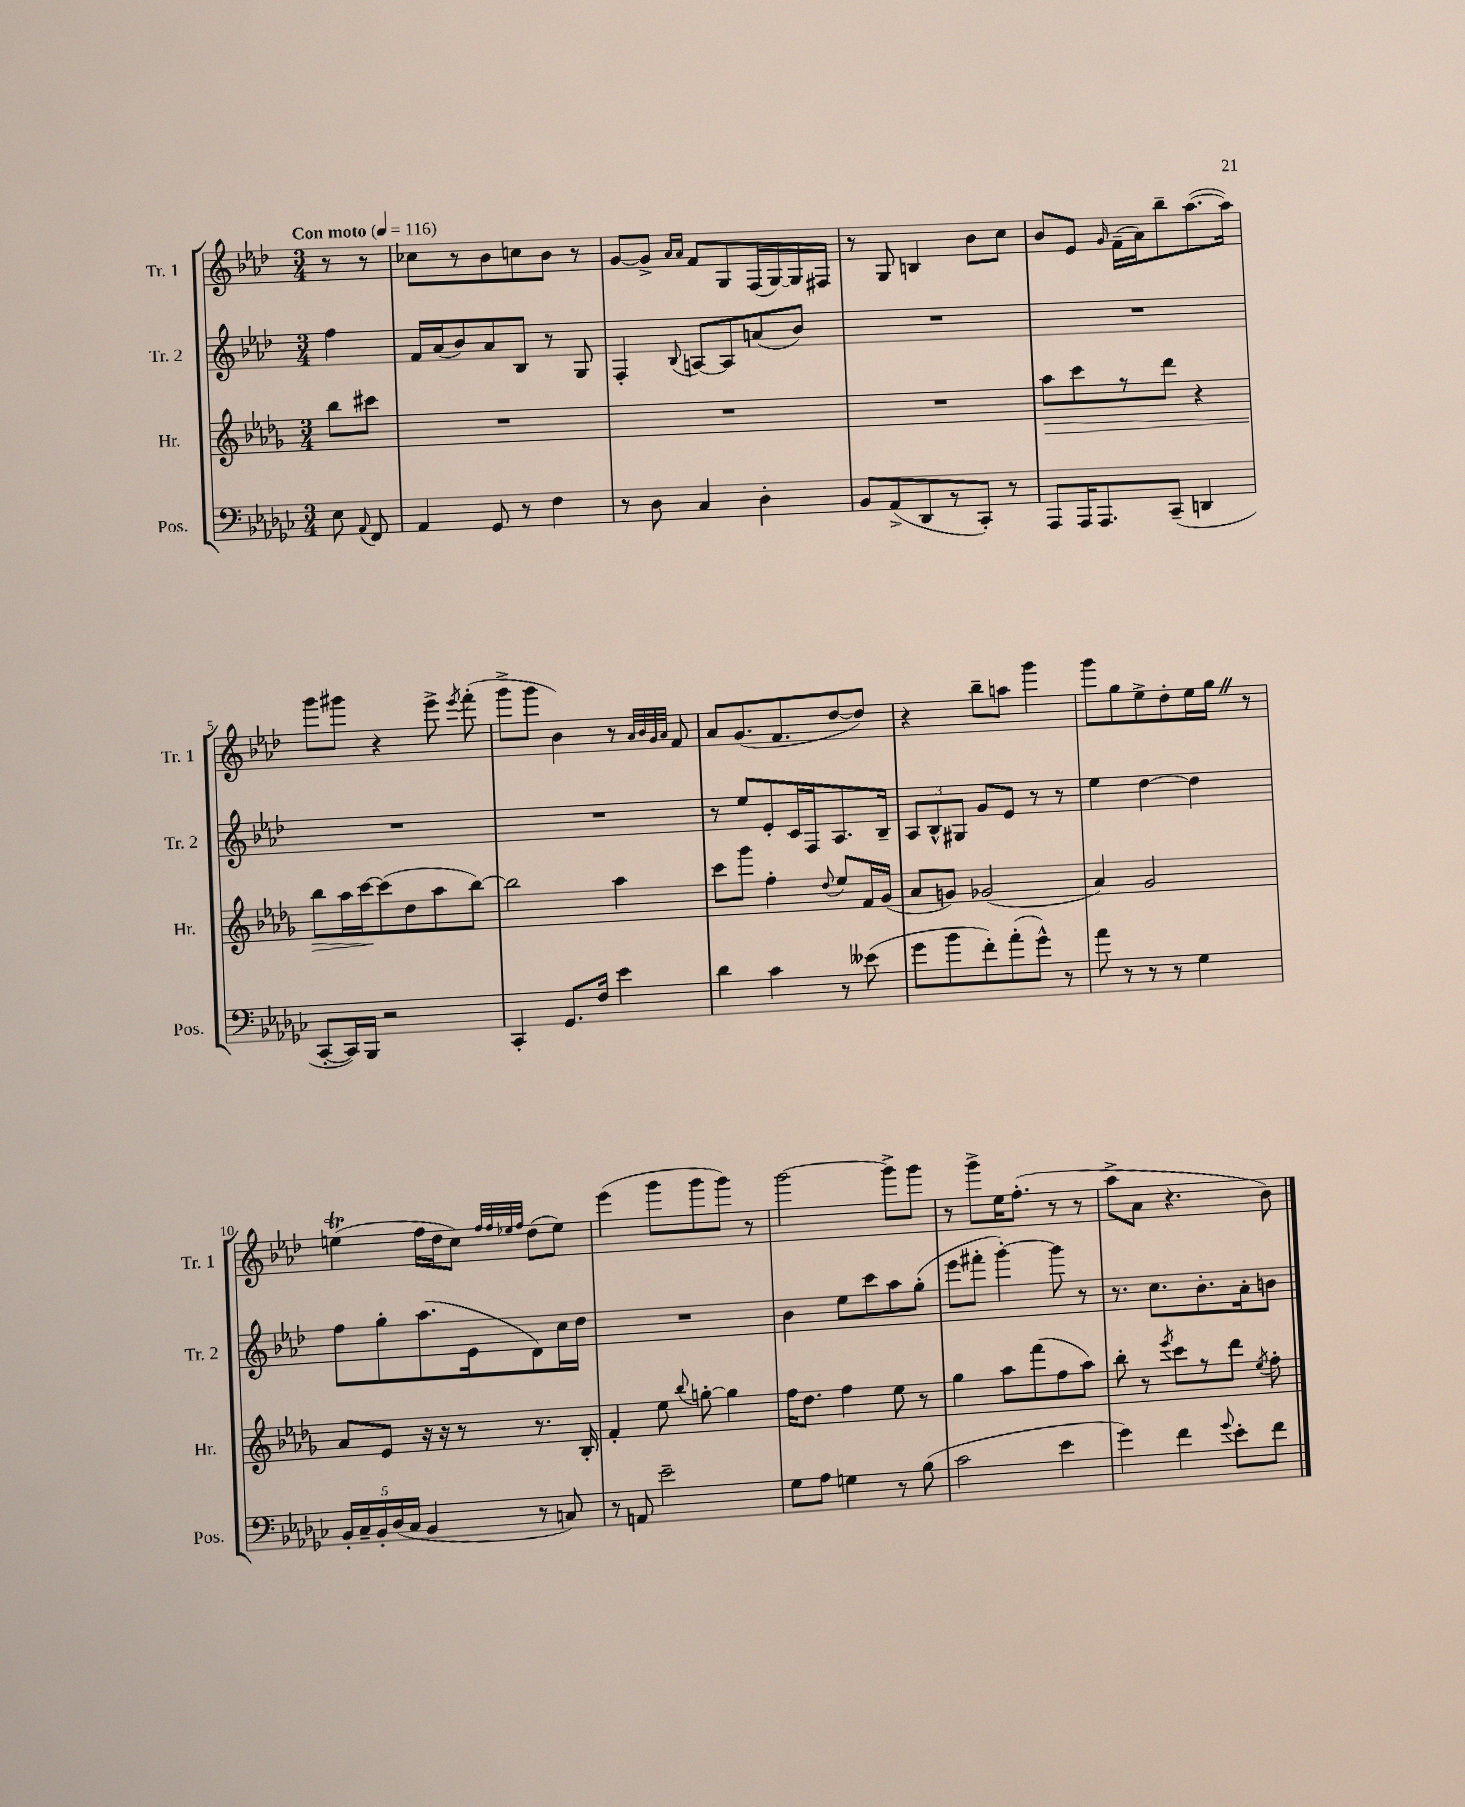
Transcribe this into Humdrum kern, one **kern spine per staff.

**kern	**kern	**dynam	**kern	**kern
*part4	*part3	*part3	*part2	*part1
*staff4	*staff3	*staff3	*staff2	*staff1
*I"Pos.	*I"Hr.	*	*I"Tr. 2	*I"Tr. 1
*I'Pos.	*I'Hr.	*	*I'Tr. 2	*I'Tr. 1
*clefF4	*clefG2	*	*clefG2	*clefG2
*k[b-e-a-d-g-c-]	*k[b-e-a-d-g-]	*	*k[b-e-a-d-]	*k[b-e-a-d-]
*M3/4	*M3/4	*	*M3/4	*M3/4
*MM116	*MM116	*	*MM116	*MM116
=	=	=	=	=
!	!	!	!	!LO:TX:a:B:t=Con moto
8E-\	8bb-\L	.	4ff\	8r
8qqAA-/	.	.	.	.
8FF/	8ccc#X\J	.	.	8r
=1	=1	=1	=1	=1
4AA-/	2.r	.	16f/LL	8cc-X\L
.	.	.	(16a-/J	.
.	.	.	8b-/)	8r
8GG-/	.	.	8a-/	8b-\
8r	.	.	8B-/J	8ccn\
4F\	.	.	8r	8b-\J
.	.	.	8G/	8r
=2	=2	=2	=2	=2
8r	2.r	.	4F'/	[8g/L
8D-\	.	.	.	8g^/J]
.	.	.	.	16qqa-/LL
.	.	.	8qqB-/	16qqa-/JJ
4C-/	.	.	[8An/L	8f/L
.	.	.	8A/]	8G/
4D-'\	.	.	(8an/	(16F/L
.	.	.	.	[16G/)
.	.	.	8b-/J)	16G/]
.	.	.	.	16F#X/JJ
=3	=3	=3	=3	=3
8BB-/L	2.r	.	2.r	8r
(8AA-^/	.	.	.	8G/
8DD-/	.	.	.	4Bn/
8r	.	.	.	.
8CC-'/J)	.	.	.	8b-\L
8r	.	.	.	8cc\J
=4	=4	=4	=4	=4
!	!	!LO:HP:b	!	!
8AAA-/L	8aa-\L	>	2.r	8b-/L
16AAA-/K	8ccc\	.	.	8e-/J
8.AAA-/	.	.	.	.
.	.	.	.	16qqg/
.	8r	.	.	(16f~\LL
.	.	.	.	16a-\J)
(8CC-~/J	8ddd-\J	.	.	8bb-~\
4DDn/	4r	.	.	([8.aa-\
.	.	.	.	16aa-\Jk])
!!LO:LB:g=z
=5	=5	=5	=5	=5
[8CC-'/L	8bb-\L	.	2.r	8ggg\L
16CC-/L])	16aa-\L	.	.	8ggg#X\J
16BBB-/JJ	[16ccc\J	.	.	.
2r	(8ccc\]	]	.	4r
.	8dd-\	.	.	.
.	8aa-\	.	.	8eee-^\
.	.	.	.	8qeee-/
.	[8bb-\J)	.	.	(8fff'\
=6	=6	=6	=6	=6
4CC-'/	2bb-\]	.	2.r	8ggg^\L
.	.	.	.	8ggg\J
8.GG-/L	.	.	.	4b-\)
16F/Jk	.	.	.	.
4e-\	4aa-\	.	.	8r
.	.	.	.	32qqa-/LLL
.	.	.	.	32qqb-/
.	.	.	.	32qqg/
.	.	.	.	32qqa-/JJJ
.	.	.	.	8f/
=7	=7	=7	=7	=7
4d-\	8ccc\L	.	8r	8a-/L
.	8ggg-\J	.	8ee-/L	(8.g/
4c-\	4ff'\	.	8e-'/	.
.	.	.	.	8.f/
.	.	.	16c/L	.
.	.	.	16F/J	.
.	8qqdd-/	.	.	.
8r	8ee-/L	.	8.A-/	[8dd-/
(8e--X\	16f/L	.	.	8dd-/J])
.	(16g-/JJ	.	16B-~/Jk	.
=8	=8	=8	=8	=8
8g-\L	8a-/L	.	12A-/L	4r
.	.	.	12B-^^/	.
8b-\	8gn/J)	.	.	.
.	.	.	12G#X/J	.
8f'\)	(2g-X/	.	8g/L	8bb-~\L
(8a-'\	.	.	8e-/J	8aan\J
8g-^^\J)	.	.	8r	4ggg\
8r	.	.	8r	.
=9	=9	=9	=9	=9
8a-\	4a-/)	.	4ee-\	8ggg\L
8r	.	.	.	8gg\
8r	2g-/	.	[4dd-\	8ee-^\
8r	.	.	.	8dd-'\
4G-\	.	.	4dd-\]	16ee-\L
.	.	.	.	16ggZ\JJ
.	.	.	.	8r
!!LO:LB:g=z
=10	=10	=10	=10	=10
20BB-'/LL	8a-/L	.	8ff\L	(4eent\
20C-~/	.	.	.	.
20BB-'/	.	.	.	.
.	8e-/J	.	8gg'\	.
(20D-/	.	.	.	.
20C-/JJ	.	.	.	.
4BB-/	16r	.	(8.aa-\	16ff\LL
.	16r	.	.	16dd-\J
.	8r	.	.	8cc\J)
.	.	.	16e-\k	.
.	.	.	.	32qqff/LLL
.	.	.	.	32qqff/
.	.	.	.	32qqee-X/
.	.	.	.	32qqff/JJJ
8r	8.r	.	8d-\)	(8dd-\L
8Cn/)	.	.	16cc\L	8ee-\J)
.	16B-'/	.	16dd-\JJ	.
=11	=11	=11	=11	=11
8r	4f'/	.	2.r	(4eee-\
8AAn/	.	.	.	.
2e-~\	8ee-\	.	.	8ggg\L
.	8qqbb-/	.	.	.
.	[8ggn'\	.	.	8ggg\
.	4gg\]	.	.	8ggg\J)
.	.	.	.	8r
=12	=12	=12	=12	=12
8G-\L	16ff\KL	.	4b-\	[2ggg\
.	8.dd-\J	.	.	.
8A-\J	.	.	.	.
4Gn\	4ff\	.	8ee-\L	.
.	.	.	8ccc\	.
8r	8ee-\	.	8aa-\	8ggg^\L]
(8B-\	8r	.	(8gg'\J	8ggg\J
=13	=13	=13	=13	=13
2c-\	4gg-\	.	8eee-\L	8r
.	.	.	8fff#X'\J	8ggg^\L
.	8aa-\L	.	[4ggg'\)	16ee-\K
.	.	.	.	(8.ff'\J
.	(8fff\	.	.	.
4e-\	8ff\	.	8ggg\]	8r
.	8aa-\J)	.	8r	8r
=14	=14	=14	=14	=14
4g-\)	8bb-'\	.	8.r	8aa-^\L
.	8r	.	.	8a-\J
.	.	.	8.cc\L	.
.	8qeee-/	.	.	.
4f\	8ccc\L	.	.	4.r
.	8r	.	8.b-'\	.
8qqg-/	.	.	.	.
8e-'\L	8ddd-\J	.	.	.
.	.	.	16a-'\k	.
.	8qee-/	.	.	.
8f\J	8ff'\	.	8bn\J	8b-\)
==	==	==	==	==
*-	*-	*-	*-	*-
